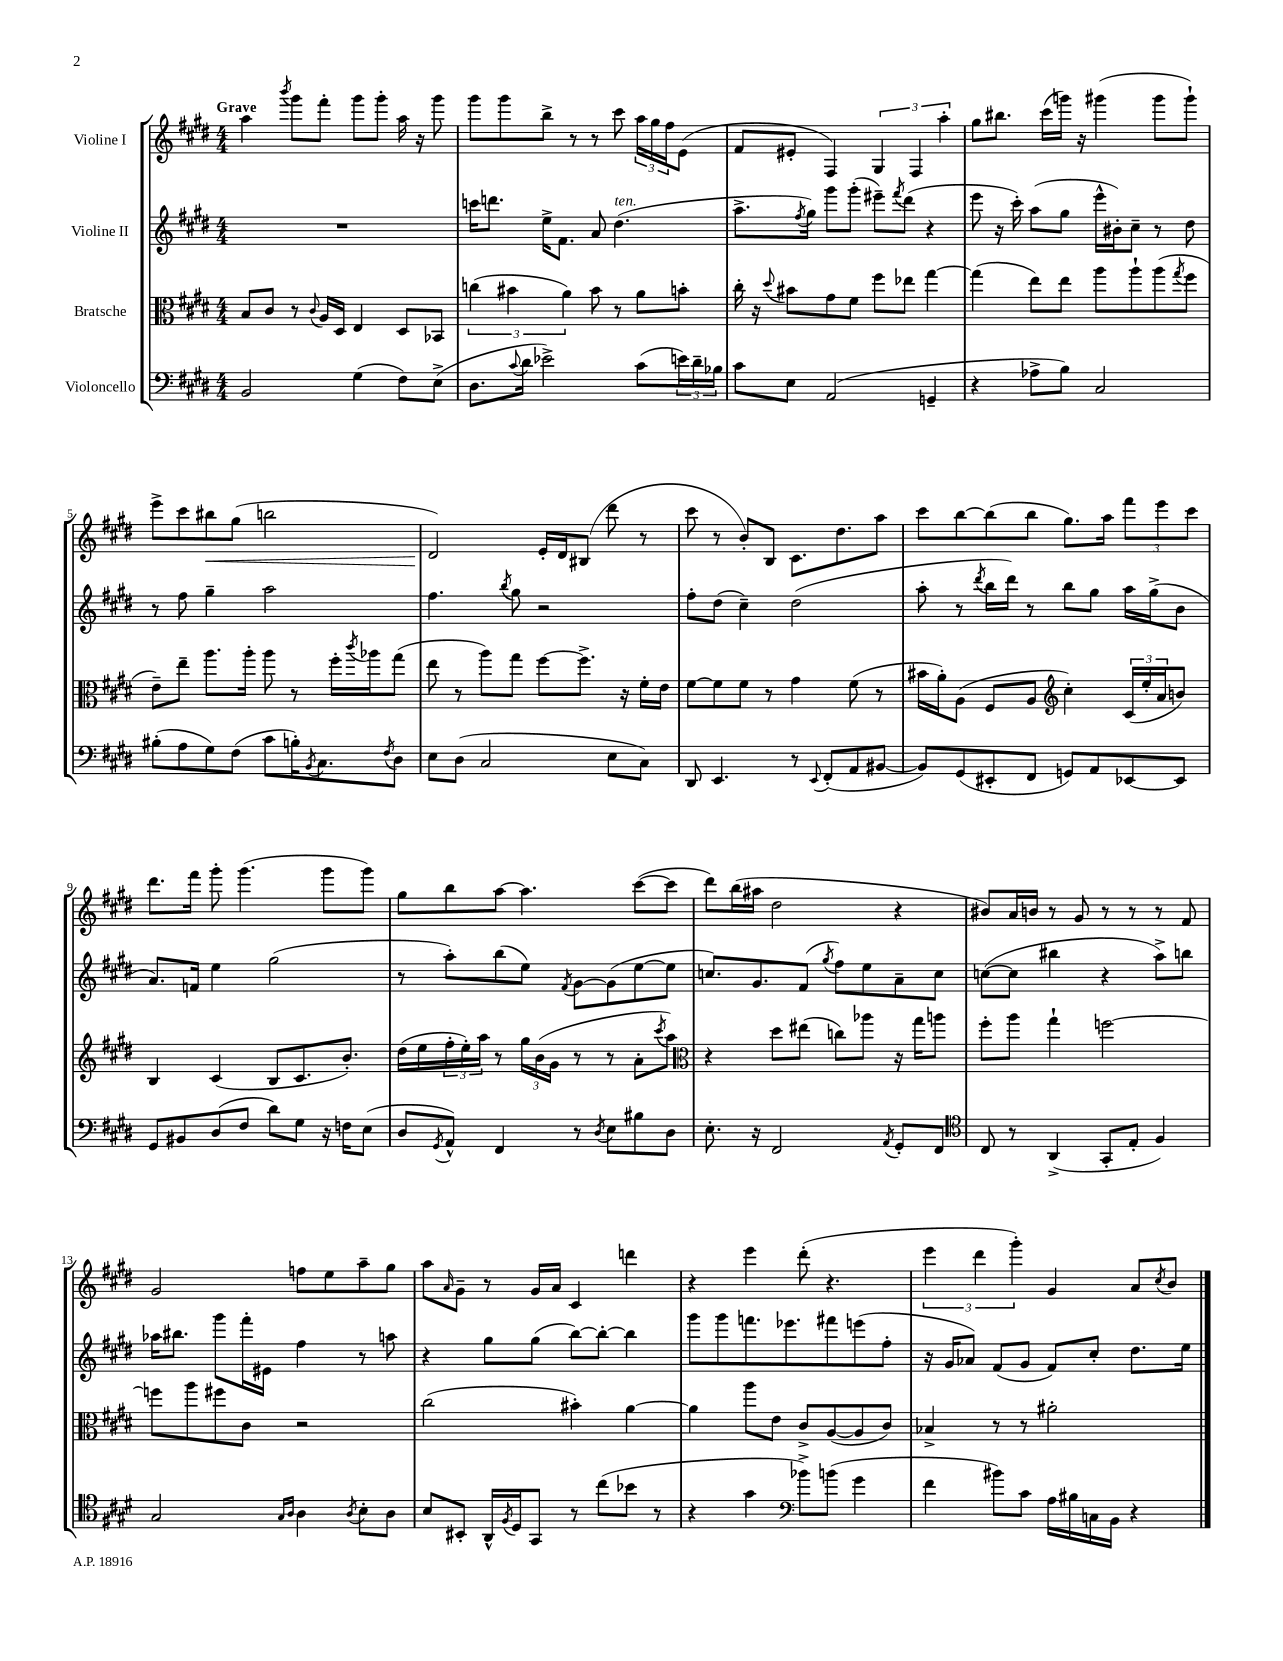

**kern	**kern	**kern	**kern
*staff4	*staff3	*staff2	*staff1
*clefF4	*clefC3	*clefG2	*clefG2
*k[f#c#g#d#]	*k[f#c#g#d#]	*k[f#c#g#d#]	*k[f#c#g#d#]
*M4/4	*M4/4	*M4/4	*M4/4
2BB	8B	1r	4aa
.	8c#	.	.
.	.	.	8qbbb
.	8r	.	8ggg#
.	8qqc#	.	.
.	16A	.	8fff#'
.	16D#	.	.
(4G#	4E	.	8ggg#
.	.	.	8ggg#'
8F#)	8D#	.	16aa
.	.	.	16r
(8E^	8BB-	.	8ggg#
=	=	=	=
8.D#	(6cc	16ccc	8ggg#
.	.	8.ddd	.
.	.	.	8ggg#
.	6b#	.	.
8qqc#	.	.	.
16d#	.	.	.
2e-^)	.	16ee^	8bb^
.	.	8.f#	.
.	6a)	.	.
.	.	.	8r
.	8b#	8a	8r
.	8r	(4.dd#	8ccc#
(8c#	8a	.	24aa
.	.	.	24gg#
.	.	.	24ff#
24e)	8b'	.	(8e
24d#~	.	.	.
24B-	.	.	.
=	=	=	=
8c#	16cc#'	8.aa^	8f#
.	16r	.	.
.	8qqdd#	.	.
8E	8b#	.	8e#'
.	.	8qff#	.
.	.	16gg#)	.
(2AA	8g#	8ggg#	4F#)
.	8f#	(8ggg#'	.
.	8ff#	8eee#~)	6G#
.	.	8qfff#	.
.	8ee-	(8ddd#	.
.	.	.	6F#
4GG~	[4gg#	4r	.
.	.	.	6aa'
=	=	=	=
4r	(4gg#]	8eee	8gg#
.	.	16r	8.bb#
.	.	16ccc#')	.
8A-^	8ee)	(8aa	.
.	.	.	(16ccc#
8B)	8ee	8gg#	16ggg)
.	.	.	16r
2C#	8aa	16eee^^	(4ggg#
.	.	16b#')	.
.	8aa`	8cc#~	.
.	(8aa	8r	8ggg#
.	8qgg#	.	.
.	8ff#	8dd#	8ggg#`)
=	=	=	=
(8B#'	8e~)	8r	8eee^
8A	8ee~	8ff#	8ccc#
8G#)	8.aa	4gg#~	8bb#
(8F#	.	.	(8gg#
.	16aa'	.	.
8c#	8aa	2aa	2bb
16B')	8r	.	.
8qBB	.	.	.
8.C#	.	.	.
.	16ff#'	.	.
.	8qccc#	.	.
.	16aa-	.	.
8qF#	.	.	.
8D#	(8gg#	.	.
=	=	=	=
8E	8ee	4.ff#	2d#)
(8D#	8r	.	.
2C#	8aa)	.	.
.	.	8qbb	.
.	8gg#	8gg#	.
.	[8ff#	2r	16e'
.	.	.	16d#
.	8.ff#^]	.	(8B#
8E	.	.	8ddd#
.	16r	.	.
8C#)	16f#'	.	8r
.	16e	.	.
=	=	=	=
8DD#	[8f#	8ff#'	8ccc#
4.EE	8f#]	(8dd#	8r
.	8f#	4cc#~)	8b')
.	8r	.	8B
8r	4g#	(2dd#	8.c#
8qqEE	.	.	.
(8FF#'	.	.	.
.	.	.	8.dd#
8AA	(8f#	.	.
[8BB#	8r	.	8aa
=	=	=	=
8BB#])	16b#	8aa'	8ccc#
.	16a')	.	.
(8GG#	(8A	8r	[8bb
.	.	8qddd#	.
8EE#'	8F#	16bb	(8bb]
.	.	16ddd#)	.
8FF#	8A	8r	8bb
*	*clefG2	*	*
8GG)	4cc#')	8bb	8.gg#)
8AA	.	8gg#	.
.	.	.	16aa
[8EE-	(24c#	16aa	12fff#
.	24ee'	.	.
.	.	(16gg#^	.
.	24a	.	12eee
8EE-]	8b)	8b	.
.	.	.	12ccc#
=	=	=	=
8GG#	4B	8.a)	8.ddd#
8BB#	.	.	.
.	.	16f	16fff#
(8D#	(4c#	4ee	8ggg#'
8F#	.	.	(4.ggg#
8d#)	8B	(2gg#	.
8G#	8.c#	.	.
16r	.	.	8ggg#
16F	8.b')	.	.
(8E	.	.	8ggg#)
=	=	=	=
8D#	(16dd#	8r	8gg#
.	16ee	.	.
8qGG#	.	.	.
8AA^^)	24ff#'	8aa')	8bb
.	24ee')	.	.
.	24aa	.	.
4FF#	8r	(8bb	[8aa
.	24gg#	8ee)	4.aa]
.	(24b	.	.
.	24g#	.	.
.	.	8qf#	.
8r	8r	[8g#	.
8qD#	.	.	.
8E	8r	(8g#]	.
8B#	8a'	[8ee	([8ccc#
.	8qccc#	.	.
8D#	8aa)	8ee]	8ccc#]
=	=	=	=
*	*clefC3	*	*
8.E'	4r	8.cc)	8ddd#)
.	.	.	(16bb
16r	.	8.g#	16aa#
2FF#	8dd#	.	2dd#
.	(8ee#	(8f#	.
.	.	8qgg#	.
.	8cc)	8ff#)	.
.	8aa-	8ee	.
8qAA	.	.	.
8GG#'	16r	8a~	4r
.	16gg#	.	.
8FF#	8aa	8cc	.
=	=	=	=
*clefC4	*	*	*
8C#	8ff#'	([8cc	8b#)
8r	8aa	8cc]	16a
.	.	.	16b
(4AA^	4gg#`	4bb#	8r
.	.	.	8g#
8GG#'	[2ff	4r	8r
8E'	.	.	8r
4F#)	.	8aa^)	8r
.	.	8bb	8f#
=	=	=	=
2G#	8ff]	16aa-	2g#
.	.	8.bb#	.
.	8aa	.	.
.	8ff#	8ggg#	.
.	8c#	16fff#'	.
.	.	16e#	.
16qqG#	.	.	.
16qqA	.	.	.
4A	2r	4ff#	8ff
.	.	.	8ee
8qA	.	.	.
8B'	.	8r	8aa~
8A	.	8aa	8gg#
=	=	=	=
8B	(2cc#	4r	8aa
.	.	.	16qqa
8BB#'	.	.	8g#~
16AA^^	.	8gg#	8r
8qF#	.	.	.
16D#	.	.	.
8GG#	.	(8gg#	16g#
.	.	.	16a
8r	4b#')	[8bb)	4c#
(8cc#	.	8bb'_	.
8b-	[4a	4bb]	4ddd
8r	.	.	.
=	=	=	=
4r	4a]	8ggg#	4r
.	.	8ggg#	.
4g#	8aa	8.fff	4eee
.	8e	.	.
.	.	8.eee-	.
*clefF4	*	*	*
8b-^)	8c#^	.	(8ddd#'
(8b	([8A	8fff#	4.r
4g#	8A]	(8eee	.
.	8c#)	8ff#'	.
=	=	=	=
4f#	4B-^	16r	6eee
.	.	16g#	.
.	.	8a-)	.
.	.	.	6ddd#
8b#)	8r	(8f#	.
.	.	.	6ggg#')
8c#	8r	8g#	.
16A	2a#'	8f#)	4g#
16B#	.	.	.
16C	.	8cc#'	.
16BB	.	.	.
4r	.	8.dd#	8a
.	.	.	8qcc#
.	.	.	8b
.	.	16ee	.
==	==	==	==
*-	*-	*-	*-
